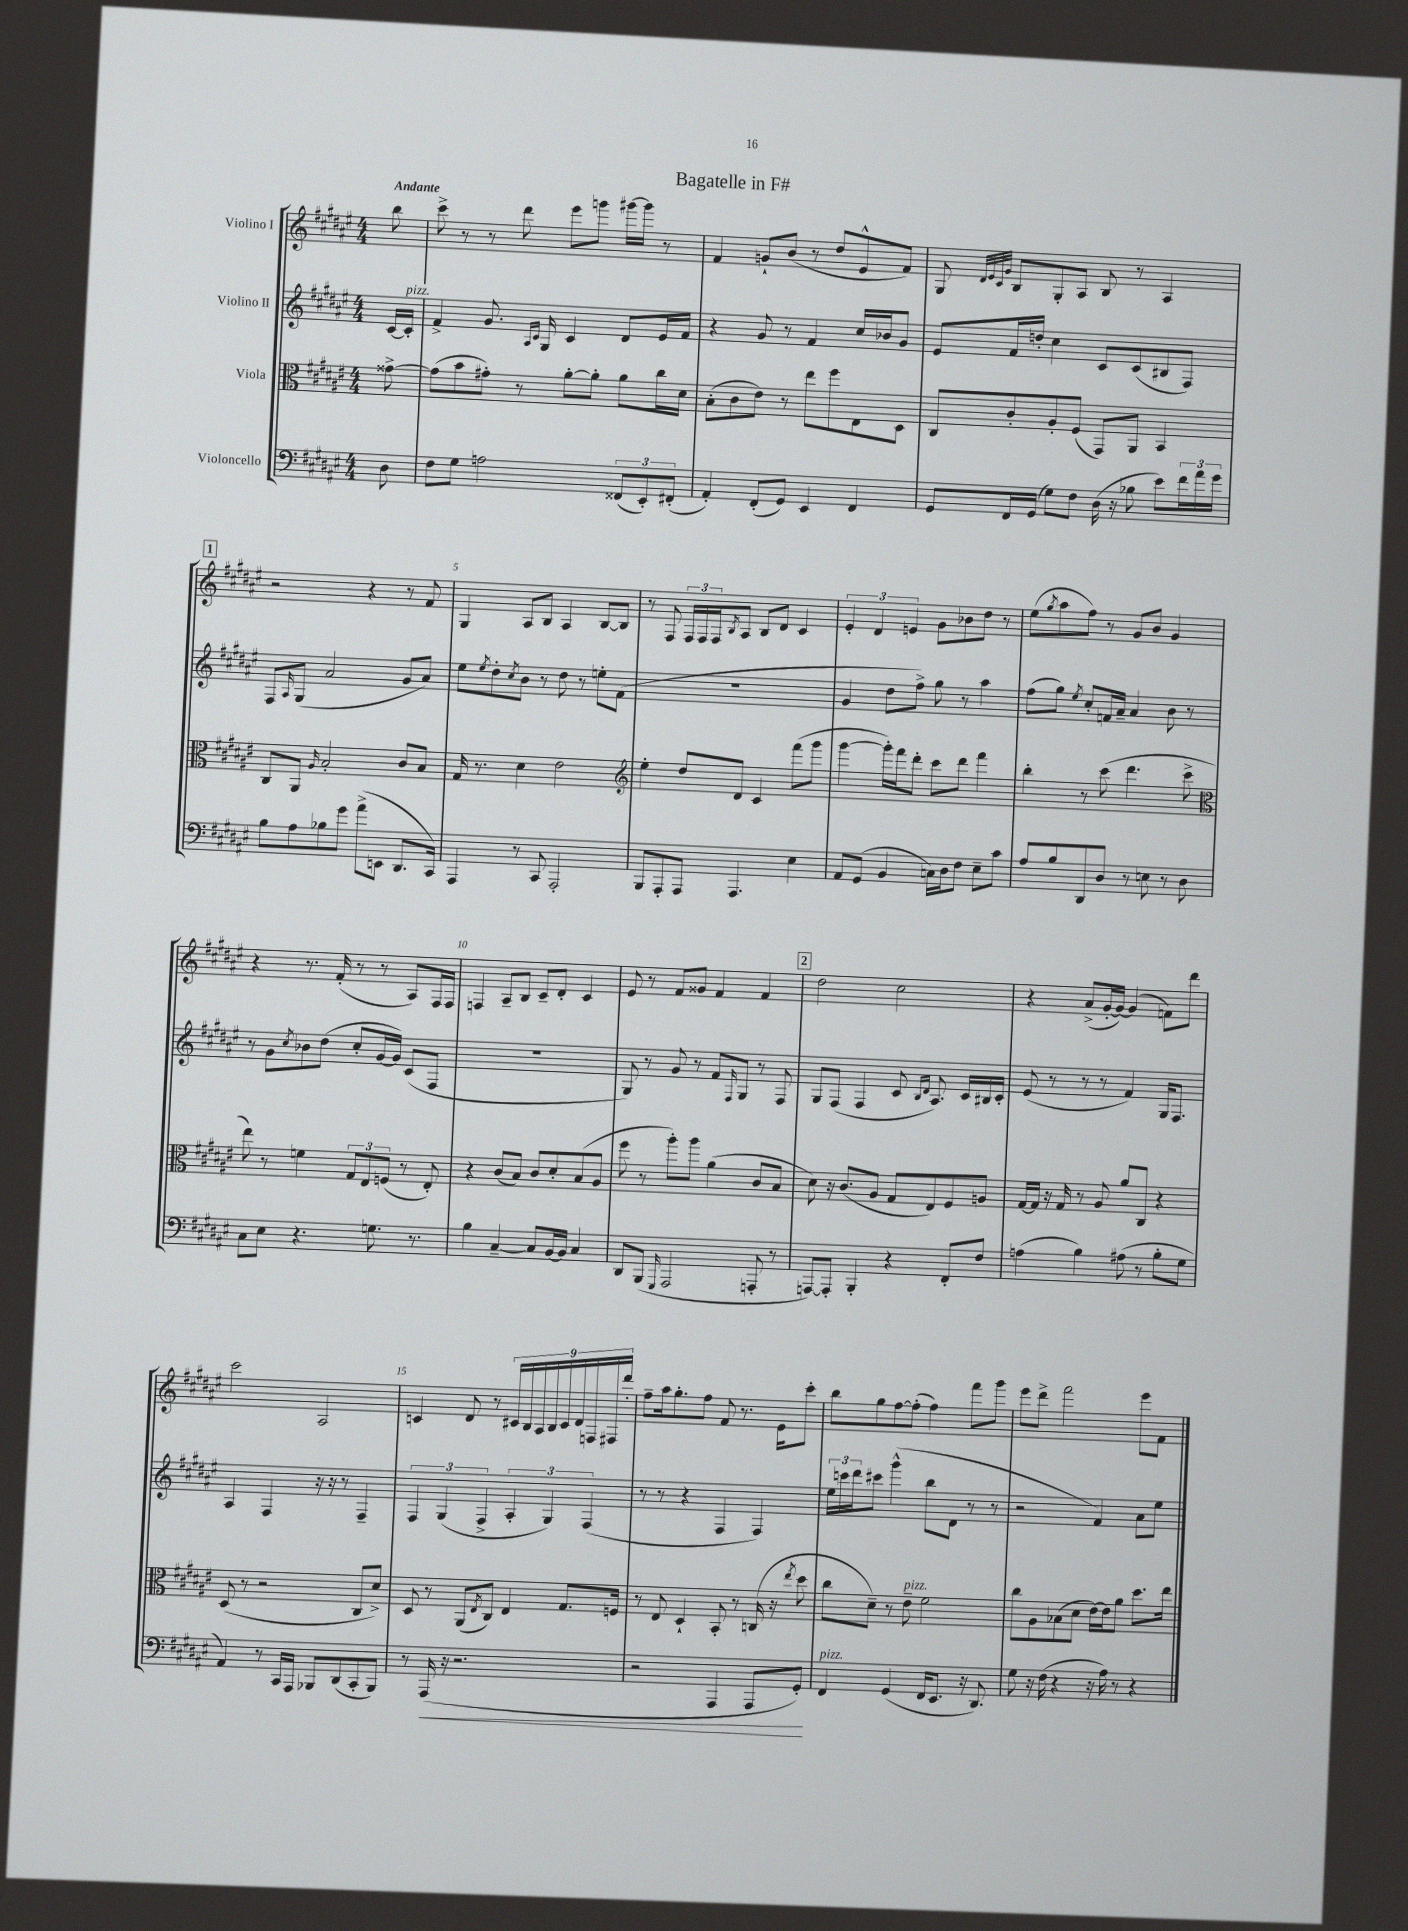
\header { title = "Bagatelle in F#" }
<<
\new StaffGroup <<
\new Staff = "s0" \with { instrumentName = "Violino I" } {
    \clef treble \key fis \major \numericTimeSignature \time 4/4 \partial 8 \tempo "Andante"
    b''8 |
    cis'''8-> r8 r8 dis'''8 eis'''8 g'''8 gis'''16~ gis'''16 r8 |
    fis'4 g'8-! b'8( r8 dis''8 eis'8-^ fis'8) |
    gis8 \grace { dis'32 eis'32 cis'32 gis'32 } b8 gis8-. ais8 b8 r8 ais4 |
    \mark \markup { \box "1" } r2 r4 r8 fis'8 |
    gis4 ais8 b8 ais4 b8~ b8 |
    r8 fis8 \tuplet 3/2 { fis16 fis16 fis16 } \acciaccatura { b8 } ais8 b8 dis'8 cis'4 |
    \tuplet 3/2 { eis'4-. dis'4 e'4 } gis'8 bes'8 dis''8 r8 |
    eis''8( \acciaccatura { gis''8 } ais''8 fis''8) r8 gis'8 b'8 gis'4 |
    r4 r8. fis'16-.( r8 r8 ais8) fis16 fis16 |
    f4 ais8-- b8 cis'8-- dis'8-. cis'4 |
    eis'8 r8 fis'8 gisis'8 fis'4 fis'4 |
    \mark \markup { \box "2" } dis''2 cis''2 |
    r4 ais'8->( gis'16~-. gis'16~) gis'4( f'8) dis'''8 |
    cis'''2 ais2 |
    c'4 dis'8 r8 \tuplet 9/8 { cis'16 b16 ais16 b16 cis'16 dis'16 f16 fis16 dis'''16-. } |
    fis''8-- ais''16 gis''8.-. fis''8 fis'8 r8. eis'16 cis'''8-. |
    b''8 gis''8 fis''8~ fis''8-.( fis''4) fis'''8 gis'''8 |
    eis'''8 dis'''8-> fis'''2 eis'''8 fis'8 \bar "|." |
}
\new Staff = "s1" \with { instrumentName = "Violino II" } {
    \clef treble \key fis \major \numericTimeSignature \time 4/4 \partial 8
    cis'16~ cis'16-.^\markup { \italic "pizz." } |
    fis'4-> gis'8. \grace { ais16 cis'16 } gis16 cis'4 dis'8 eis'16 fis'16 |
    r4 gis'8 r8 fis'4 cis''16 bes'16 gis'8 |
    eis'8 fis'16 d''16-. cis''4 cis'8 cis'8( bis8 fis8) |
    \mark \markup { \box "1" } fis8 \grace { ais16 } gis8( ais'2 gis'8 ais'8) |
    eis''8 \acciaccatura { eis''8 } dis''8-. \acciaccatura { cis''8 } b'8 r8 dis''8 r8 e''8-. fis'8( |
    R1 |
    gis'4 dis''8 fis''8->) gis''8 r8 ais''4 |
    fis''8( gis''8) \acciaccatura { eis''8 } cis''8-. f'16 ais'16-- ais'4 b'8 r8 |
    r8 gis'8 \acciaccatura { cis''8 } bes'8 dis''8( cis''8-. gis'16~ gis'16) cis'8( fis8 |
    R1 |
    gis8) r8 gis'8 r8 fis'8 \grace { fis16 } gis8 r8 fis8 |
    \mark \markup { \box "2" } gis8 fis8( fis4 cis'8 \grace { b16 dis'16 } ais8.) cis'16 bis16 cis'16-. |
    eis'8( r8 r8 r8 fis'4) gis16 fis8. |
    ais4 fis4 r16 r16 r8 fis4-- |
    \tuplet 3/2 { fis4 gis4( fis4-> } \tuplet 3/2 { ais4-. gis4) fis4( } |
    r8 r8 r4 fis4 fis4) |
    \tuplet 3/2 { eis''16 c'''16 dis'''16 } cis'''8 gis'''4-^( b''8 dis'8 r8 r8 |
    r2 fis'4) ais'8 eis''8 \bar "|." |
}
\new Staff = "s2" \with { instrumentName = "Viola" } {
    \clef alto \key fis \major \numericTimeSignature \time 4/4 \partial 8
    gisis'8~-> |
    gisis'8( b'8 gis'8-.) r8 ais'8~-. ais'8-. ais'8 cis''16 dis'16 |
    b8-.( cis'8 eis'8) r8 eis''8 fis''8 eis8 dis8 |
    cis8 cis'8-. ais8-. fis8( gis,8) ais,8 b,4 |
    \mark \markup { \box "1" } cis8 ais,8 \grace { ais16 } b2-. cis'8 b8 |
    gis16 r8. dis'4 eis'2 |
    \clef treble eis''4-. dis''8 dis'8 cis'4 fis'''8( gis'''8 |
    gis'''4~ gis'''16-.) fis'''16 dis'''8-. cis'''8 dis'''8 fis'''4 |
    b''4-. r8 cis'''8( dis'''4. cis'''8-> |
    \clef alto eis''8) r8 f'4 \tuplet 3/2 { gis8 eis8 f8( } r8 eis8-.) |
    r4 cis'8( b8) cis'8 dis'8-. b8( ais8 |
    fis''8 r8 ais''8-.) ais''8 ais'4( cis'8 b8 |
    \mark \markup { \box "2" } dis'8) r16 cis'8.( ais8 gis8 eis8) fis8 a8 |
    gis16~ gis16 r16 gis16 r8 ais8 ais'8 cis8 r4 |
    dis8( r8 r2 cis8 dis'8->) |
    dis8 r8 ais,8( \acciaccatura { eis8 } cis8) eis4 gis8. f16 |
    r8 eis8 dis4-! b,8-. r8 c16( r16 \acciaccatura { eis''8 } dis''8 |
    cis''8 dis'8--) r8 eis'8--^\markup { \italic "pizz." } fis'2 |
    cis''8 ais8 bes8( dis'8 eis'16~) eis'16 ais'8 dis''8. eis''16 \bar "|." |
}
\new Staff = "s3" \with { instrumentName = "Violoncello" } {
    \clef bass \key fis \major \numericTimeSignature \time 4/4 \partial 8
    dis8 |
    fis8 gis8 a2 \tuplet 3/2 { fisis,8( eis,8-.) fis,8-.( } |
    ais,4-.) fis,8-.( gis,8) eis,4 fis,4 |
    gis,8 fis,16 gis,16( gis8) fis8 dis16( r16 bes8 eis'8) \tuplet 3/2 { fis'16 ais'16 gis'16 } |
    \mark \markup { \box "1" } b8 ais8 bes8 gis'8 ais'8->( e,8 dis,8. cis,16) |
    ais,,4 r8 cis,8 ais,,2-. |
    b,,8 ais,,8-. ais,,8 ais,,4. eis4 |
    ais,8 gis,8( b,4 c16) dis16 fis8 eis8-- cis'8 |
    ais8 b8 dis,8 dis8 r8 e8 r8 dis8 |
    cis8 eis8 r4. g8. r8. |
    b4 cis4~-- cis8 b,16~ b,16 cis4 |
    dis,8 b,,8( \grace { gis,,16 } ais,,2 a,,8-. r8 |
    \mark \markup { \box "2" } a,,8~) a,,8-. b,,4-. r4 fis,8-. fis8 |
    a4( b4) ais8( r8 b8-. gis8 |
    ais,4) r8 cis,16 ais,,16 bes,,8 dis,8( cis,8-. bes,,8) |
    r8 ais,,16\<( r16 r2. |
    r2 ais,,4 ais,,8 gis,8-.\!) |
    fis,4^\markup { \italic "pizz." } gis,4( fis,16 eis,8. r16 dis,8.) |
    gis8 r16 fis16( r4 r16 ais16) r8 r4 \bar "|." |
}
>>
>>
\layout { \context { \Score \override BarNumber.break-visibility = ##(#f #t #t) barNumberVisibility = #(every-nth-bar-number-visible 5) } }
